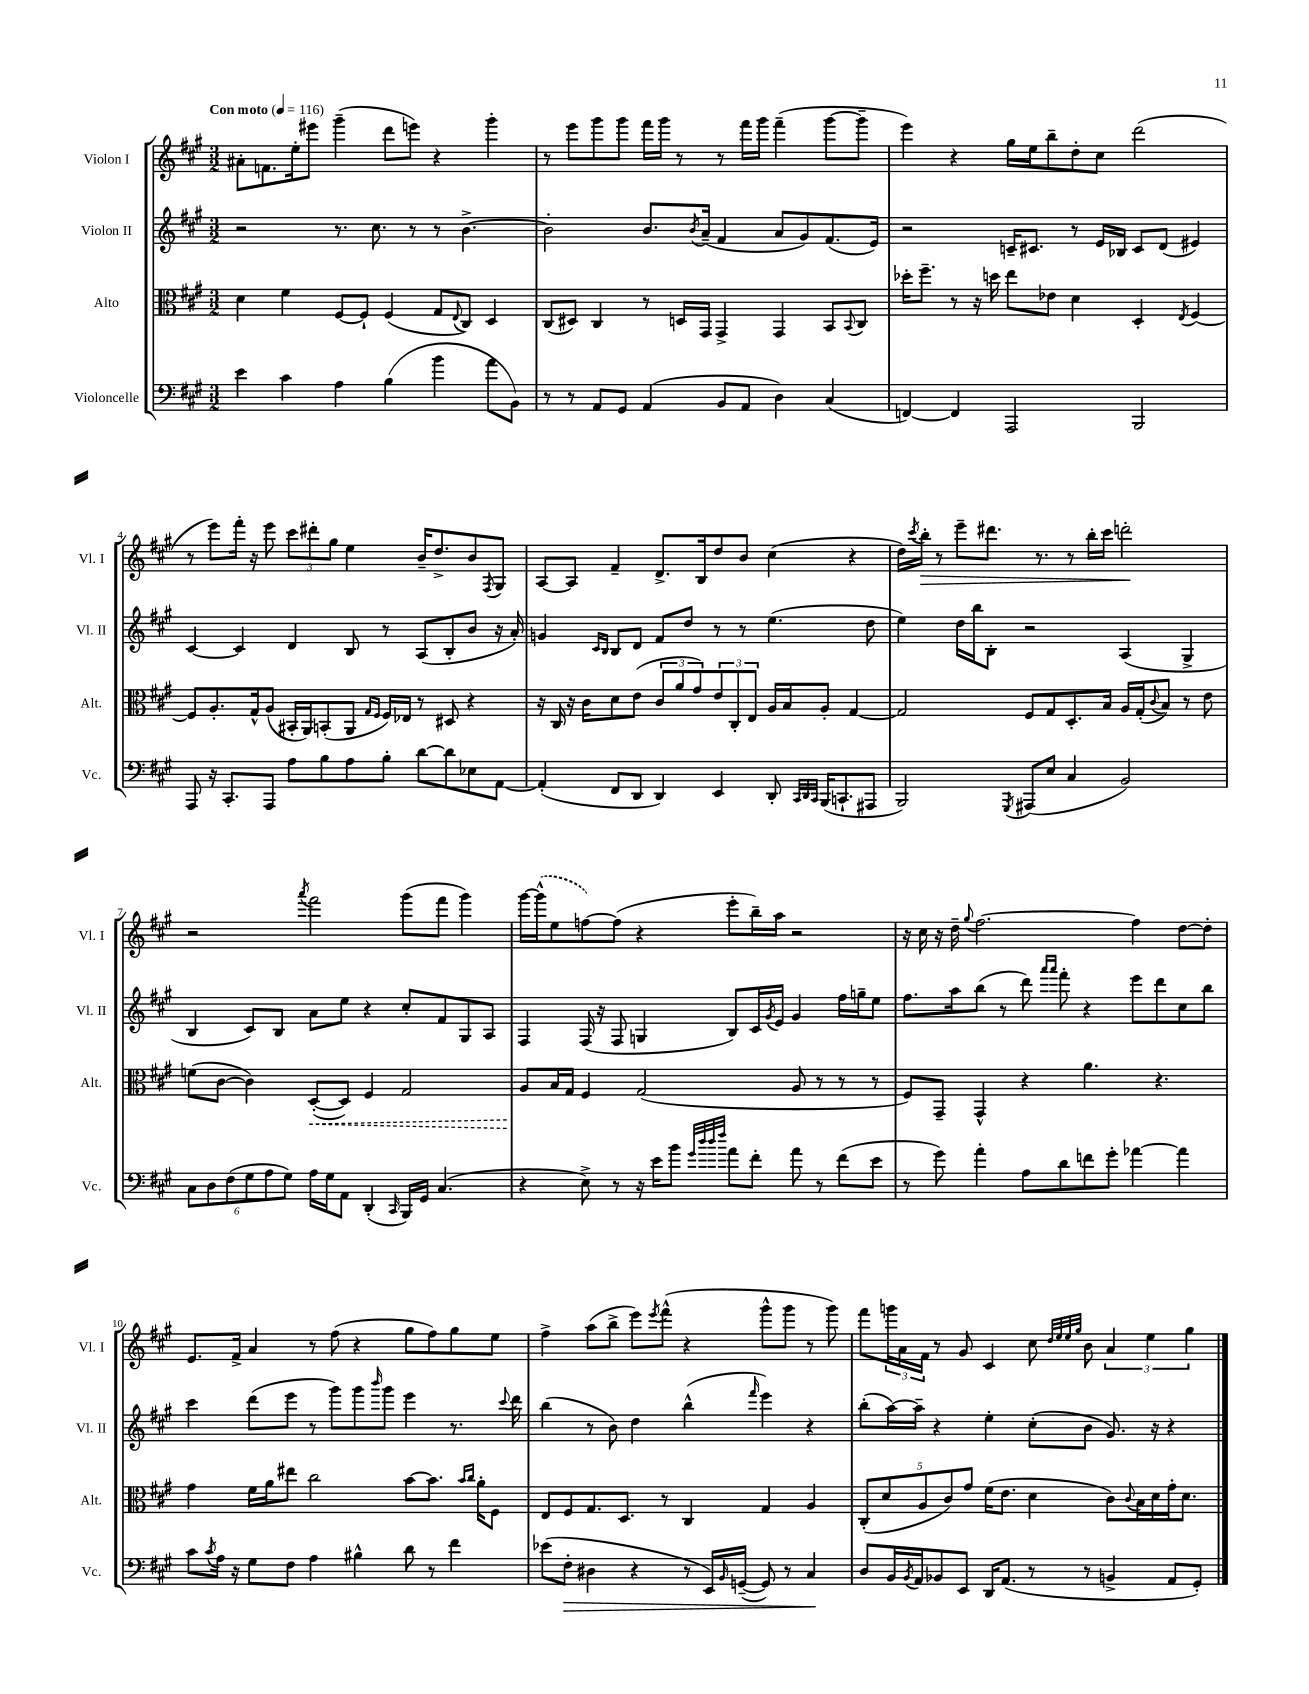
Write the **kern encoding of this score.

**kern	**dynam	**kern	**dynam	**kern	**kern	**dynam
*part4	*part4	*part3	*part3	*part2	*part1	*part1
*staff4	*staff4	*staff3	*staff3	*staff2	*staff1	*staff1
*I"Violoncelle	*	*I"Alto	*	*I"Violon II	*I"Violon I	*
*I'Vc.	*	*I'Alt.	*	*I'Vl. II	*I'Vl. I	*
*clefF4	*	*clefC3	*	*clefG2	*clefG2	*
*k[f#c#g#]	*	*k[f#c#g#]	*	*k[f#c#g#]	*k[f#c#g#]	*
*M3/2	*	*M3/2	*	*M3/2	*M3/2	*
*MM116	*	*MM116	*	*MM116	*MM116	*
=1	=1	=1	=1	=1	=1	=1
!	!	!	!	!	!LO:TX:a:B:t=Con moto	!
4e\	.	4d\	.	2r	8a#X'\L	.
.	.	.	.	.	8.fn\	.
4c#\	.	4f#\	.	.	.	.
.	.	.	.	.	16ee'\k	.
.	.	.	.	.	8eee#X\J	.
4A\	.	[8F#/L	.	8.r	(4ggg#~\	.
.	.	8F#`/J]	.	.	.	.
.	.	.	.	8.cc#\	.	.
(4B\	.	(4F#/	.	.	8ddd\L	.
.	.	.	.	8r	8eeen\J)	.
4b\	.	8G#/L	.	8r	4r	.
.	.	8qqE/	.	.	.	.
.	.	8C#/J)	.	[4.b^\	.	.
8a\L	.	4D/	.	.	4ggg#'\	.
8BB\J)	.	.	.	.	.	.
=2	=2	=2	=2	=2	=2	=2
8r	.	(8C#/L	.	2b'\]	8r	.
8r	.	8D#X/J)	.	.	8eee\L	.
8AA/L	.	4C#/	.	.	8ggg#\	.
8GG#/J	.	.	.	.	8ggg#\J	.
(4AA/	.	8r	.	8.b/L	16fff#\LL	.
.	.	.	.	.	16ggg#\JJ	.
.	.	16Dn/LL	.	.	8r	.
.	.	.	.	8qb/	.	.
.	.	16GG#/JJ	.	(16a~/Jk	.	.
8BB/L	.	4GG#^/	.	4f#/	8r	.
8AA/J	.	.	.	.	16fff#\LL	.
.	.	.	.	.	16ggg#\JJ	.
4D\)	.	4GG#/	.	8a/L	(4fff#~\	.
.	.	.	.	8g#/)	.	.
(4C#/	.	8BB/L	.	(8.f#/	[8ggg#\L	.
.	.	8qqBB/	.	.	.	.
.	.	8C#/J	.	.	8ggg#~\J]	.
.	.	.	.	16e/Jk)	.	.
=3	=3	=3	=3	=3	=3	=3
[4FFn/)	.	16dd-X'\KL	.	2r	4eee\)	.
.	.	8.ff#~\J	.	.	.	.
4FF/]	.	8r	.	.	4r	.
.	.	16r	.	.	.	.
.	.	16ddn\	.	.	.	.
2AAA/	.	8ee\L	.	16cn~/KL	16gg#\LL	.
.	.	.	.	8.c#X/J	16ee\J	.
.	.	8e-X\J	.	.	8bb~\	.
.	.	4d\	.	8r	8dd'\	.
.	.	.	.	16e/LL	8cc#\J	.
.	.	.	.	16B-X/JJ	.	.
2BBB/	.	4D'/	.	8c#/L	(2ddd\	.
.	.	.	.	(8d/J	.	.
.	.	8qE/	.	.	.	.
.	.	[4F#/	.	4e#X/)	.	.
!!LO:LB:g=z
=4	=4	=4	=4	=4	=4	=4
8AAA/	.	8F#/L]	.	[4c#/	8r	.
16r	.	8.A'/	.	.	8eee\L)	.
8.CC#'/L	.	.	.	.	.	.
.	.	.	.	4c#/]	16fff#'\Jk	.
.	.	16G#^^/k	.	.	16r	.
8AAA/J	.	(8A/J	.	.	8eee\	.
8A\L	.	16BB#X'/LL	.	4d/	12ccc#\L	.
.	.	16AA/J)	.	.	.	.
.	.	.	.	.	12ddd#X'\	.
8B\	.	(8BBn'/	.	.	.	.
.	.	.	.	.	12gg#\J	.
8A\	.	8AA/J	.	8B/	4ee\	.
.	.	16qqG#/LL	.	.	.	.
.	.	16qqF#/JJ	.	.	.	.
8B'\J	.	16F#/LL)	.	8r	.	.
.	.	16E-X/JJ	.	.	.	.
[8d\L	.	8r	.	(8A/L	16b~/KL	.
.	.	.	.	.	8.dd^/	.
8d\]	.	8D#X/	.	8B'/	.	.
8E-X\	.	4r	.	8b/J	8b/	.
.	.	.	.	.	8qF#/	.
[8AA\J	.	.	.	16r	8G#/J	.
.	.	.	.	16a'/)	.	.
=5	=5	=5	=5	=5	=5	=5
(4AA'/]	.	16r	.	4gn/	[8A/L	.
.	.	16C#/	.	.	.	.
.	.	16r	.	.	8A/J]	.
.	.	16c#\KL	.	.	.	.
.	.	.	.	16qqc#/LL	.	.
.	.	.	.	16qqB/JJ	.	.
8FF#/L	.	8d\	.	8B/L	4f#~/	.
8DD/J	.	(8e\J	.	8d/J	.	.
4DD/)	.	12c#/L	.	8f#/L	8.d^/L	.
.	.	12a/	.	.	.	.
.	.	.	.	8dd/J	.	.
.	.	12g#/)	.	.	.	.
.	.	.	.	.	16B/k	.
4EE/	.	12e/	.	8r	8dd/	.
.	.	12C#'/	.	.	.	.
.	.	.	.	8r	8b/J	.
.	.	12E/J	.	.	.	.
8DD'/	.	16A/LL	.	(4.ee\	(4cc#\	.
.	.	16B/J	.	.	.	.
32qqCC#/LLL	.	.	.	.	.	.
32qqDD/	.	.	.	.	.	.
32qqCC#/JJJ	.	.	.	.	.	.
(16BBB/KL	.	8A'/J	.	.	.	.
8.CCn`/	.	.	.	.	.	.
.	.	[4G#/	.	.	4r	.
8AAA#X/J	.	.	.	8dd\	.	.
=6	=6	=6	=6	=6	=6	=6
2BBB/)	.	2G#/]	.	4ee\)	16dd\LL)	.
.	.	.	.	.	8qccc#/	.
!	!	!	!	!	!	!LO:HP:b
.	.	.	.	.	16bb'\JJ	>
.	.	.	.	.	8r	.
.	.	.	.	16dd\LL	8eee~\L	.
.	.	.	.	16bb\J	.	.
.	.	.	.	8B'\J	8.ddd#X\J	.
8qGGG#/	.	.	.	.	.	.
(8AAA#X/L	.	8F#/L	.	2r	.	.
.	.	.	.	.	8.r	.
8E/J	.	8G#/	.	.	.	.
4C#/	.	8.D'/	.	.	8r	.
.	.	.	.	.	16bb'\LL	.
.	.	16B/Jk	.	.	16ccc#\JJ	.
2BB/)	.	16A/LL	.	(4A/	2dddn'\	.
.	.	(16G#'/J	.	.	.	.
.	.	8qqc#/	.	.	.	.
.	.	8B/J)	.	.	.	.
.	.	8r	.	4G#^/	.	.
.	.	8e\	.	.	.	.
.	.	.	.	.	.	]
!!LO:LB:g=z
=7	=7	=7	=7	=7	=7	=7
12C#\L	.	(8fn\L	.	4B/	2r	.
12D\	.	.	.	.	.	.
.	.	[8c#\J	.	.	.	.
(12F#\	.	.	.	.	.	.
12G#\	.	4c#\])	.	8c#/L)	.	.
12A\	.	.	.	.	.	.
.	.	.	.	8B/J	.	.
12G#\J)	.	.	.	.	.	.
.	.	.	.	.	8qaaa/	.
!	!	!	!LO:HP:b	!	!	!
16A\LL	.	([8D'/L	<	8a\L	2fff#\	.
16G#\J	.	.	.	.	.	.
8AA\J	.	8D/J])	.	8ee\J	.	.
(4DD'/	.	4F#/	.	4r	.	.
16qqCC#/	.	.	.	.	.	.
16BBB/LL)	.	2G#/	.	8cc#'/L	(8ggg#\L	.
16GG#/JJ	.	.	.	.	.	.
(4.C#/	.	.	.	8f#/	8fff#\J	.
.	.	.	.	8G#/	4ggg#\)	.
.	.	.	.	8A/J	.	.
=8	=8	=8	=8	=8	=8	=8
4r	.	8A/L	.	4F#/	[16ggg#\LL	.
.	.	.	.	.	(16ggg#^^\J]	.
.	.	16B/L	[	.	8ee\	.
.	.	16G#/JJ	.	.	.	.
8E^\)	.	4F#/	.	(16F#/	[8ffn\)	.
.	.	.	.	16r	.	.
8r	.	.	.	8F#/	(8ff\J]	.
16r	.	(2G#/	.	4Gn/	4r	.
16e\KL	.	.	.	.	.	.
8b\J	.	.	.	.	.	.
32qqg#/LLL	.	.	.	.	.	.
32qqdd/	.	.	.	.	.	.
32qqdd/	.	.	.	.	.	.
32qqff#/JJJ	.	.	.	.	.	.
8a\L	.	.	.	8B/L)	8eee'\L	.
8f#'\J	.	.	.	16c#/L	16bb~\L)	.
.	.	.	.	8qg#/	.	.
.	.	.	.	16e/JJ	16aa\JJ	.
8a\	.	8A/	.	4g#/	2r	.
8r	.	8r	.	.	.	.
(8f#\L	.	8r	.	16ff#\LL	.	.
.	.	.	.	16ggn~\J	.	.
8e\J	.	8r	.	8ee\J	.	.
=9	=9	=9	=9	=9	=9	=9
8r	.	8F#/L)	.	8.ff#\L	16r	.
.	.	.	.	.	16cc#\	.
8g#\)	.	8GG#~/J	.	.	16r	.
.	.	.	.	16aa\k	16dd~\	.
.	.	.	.	.	8qqgg#/	.
4a'\	.	4GG#^^/	.	(8bb\J	[2.ff#\	.
.	.	.	.	8r	.	.
8A\L	.	4r	.	8ddd\)	.	.
.	.	.	.	16qqaaa/LL	.	.
.	.	.	.	16qqaaa/JJ	.	.
8d\	.	.	.	8fff#'\	.	.
8fn\	.	4.a\	.	4r	.	.
8g#'\J	.	.	.	.	.	.
[4a-X\	.	.	.	8eee\L	4ff#\]	.
.	.	4.r	.	8ddd\	.	.
4a-\]	.	.	.	8cc#\	[8dd\L	.
.	.	.	.	8bb\J	8dd'\J]	.
!!LO:LB:g=z
=10	=10	=10	=10	=10	=10	=10
8c#\L	.	4g#\	.	4ccc#\	8.e/L	.
8qc#/	.	.	.	.	.	.
16A\Jk	.	.	.	.	.	.
16r	.	.	.	.	16f#^/Jk	.
8G#\L	.	16f#\LL	.	(8ddd\L	4a/	.
.	.	16a\J	.	.	.	.
8F#\J	.	8ee#X\J	.	8eee\J	.	.
4A\	.	2cc#\	.	8r	8r	.
.	.	.	.	8ggg#\L)	(8ff#\	.
4B#X^^\	.	.	.	8ggg#\	4r	.
.	.	.	.	16qqbbb/	.	.
.	.	.	.	8ggg#\J	.	.
8d\	.	[8b\L	.	4eee\	8gg#\L	.
8r	.	8.b\J]	.	.	8ff#\)	.
4f#\	.	.	.	8.r	8gg#\	.
.	.	16qqb/LL	.	.	.	.
.	.	16qqcc#/JJ	.	.	.	.
.	.	16a'\KL	.	.	.	.
.	.	8F#\J	.	.	8ee\J	.
.	.	.	.	8qqccc#/	.	.
.	.	.	.	16ddd\	.	.
=11	=11	=11	=11	=11	=11	=11
(8e-X\L	.	8E/L	.	(4bb\	4ff#^\	.
!	!LO:HP:b	!	!	!	!	!
8F#'\J	>	8F#/	.	.	.	.
4D#X\	.	8.G#/	.	8r	(8aa\L	.
.	.	.	.	8b\)	8bb^\J	.
.	.	8.D/J	.	.	.	.
4r	.	.	.	4dd\	8eee\L)	.
.	.	.	.	.	8qeee/	.
.	.	8r	.	.	(8fff#^^\J	.
8r	.	4C#/	.	(4bb^^\	4r	.
16EE/LL)	.	.	.	.	.	.
16qqBB/	.	.	.	.	.	.
([16GGn~/JJ	.	.	.	.	.	.
.	.	.	.	16qqfff#/	.	.
8GG/])	.	4G#/	.	4eee\)	8ggg#^^\L	.
8r	.	.	.	.	8ggg#\J	.
4C#/	.	4A/	.	4r	8r	.
.	.	.	.	.	8ggg#\)	.
.	]	.	.	.	.	.
=12	=12	=12	=12	=12	=12	=12
8D/L	.	(10C#'/L	.	(8bb'\L	8fff#\L	.
.	.	10d/	.	.	.	.
16BB/L	.	.	.	[16aa\L)	24gggn\L	.
.	.	.	.	.	24a\	.
8qBB/	.	.	.	.	.	.
16AA/J	.	.	.	16aa~\JJ]	.	.
.	.	10A/	.	.	.	.
.	.	.	.	.	24f#\JJ	.
8BB-X/	.	.	.	4r	8r	.
.	.	10c#/)	.	.	.	.
8EE/J	.	.	.	.	8g#/	.
.	.	10g#/J	.	.	.	.
16DD/KL	.	(16f#\KL	.	4ee'\	4c#/	.
(8.AA/J	.	8.e\J	.	.	.	.
8r	.	4d\	.	(8cc#'\L	8cc#\	.
.	.	.	.	.	32qqdd/LLL	.
.	.	.	.	.	32qqee/	.
.	.	.	.	.	32qqee/	.
.	.	.	.	.	32qqgg#/JJJ	.
8r	.	.	.	8b\J	8b\	.
4BBn^/	.	8c#\L)	.	8.g#/)	6a/	.
.	.	8qqc#/	.	.	.	.
.	.	16B\L	.	.	.	.
.	.	.	.	.	6ee\	.
.	.	16d\	.	16r	.	.
8AA/L	.	16g#'\J	.	4r	.	.
.	.	8.d\J	.	.	.	.
.	.	.	.	.	6gg#\	.
8GG#'/J)	.	.	.	.	.	.
==	==	==	==	==	==	==
*-	*-	*-	*-	*-	*-	*-
